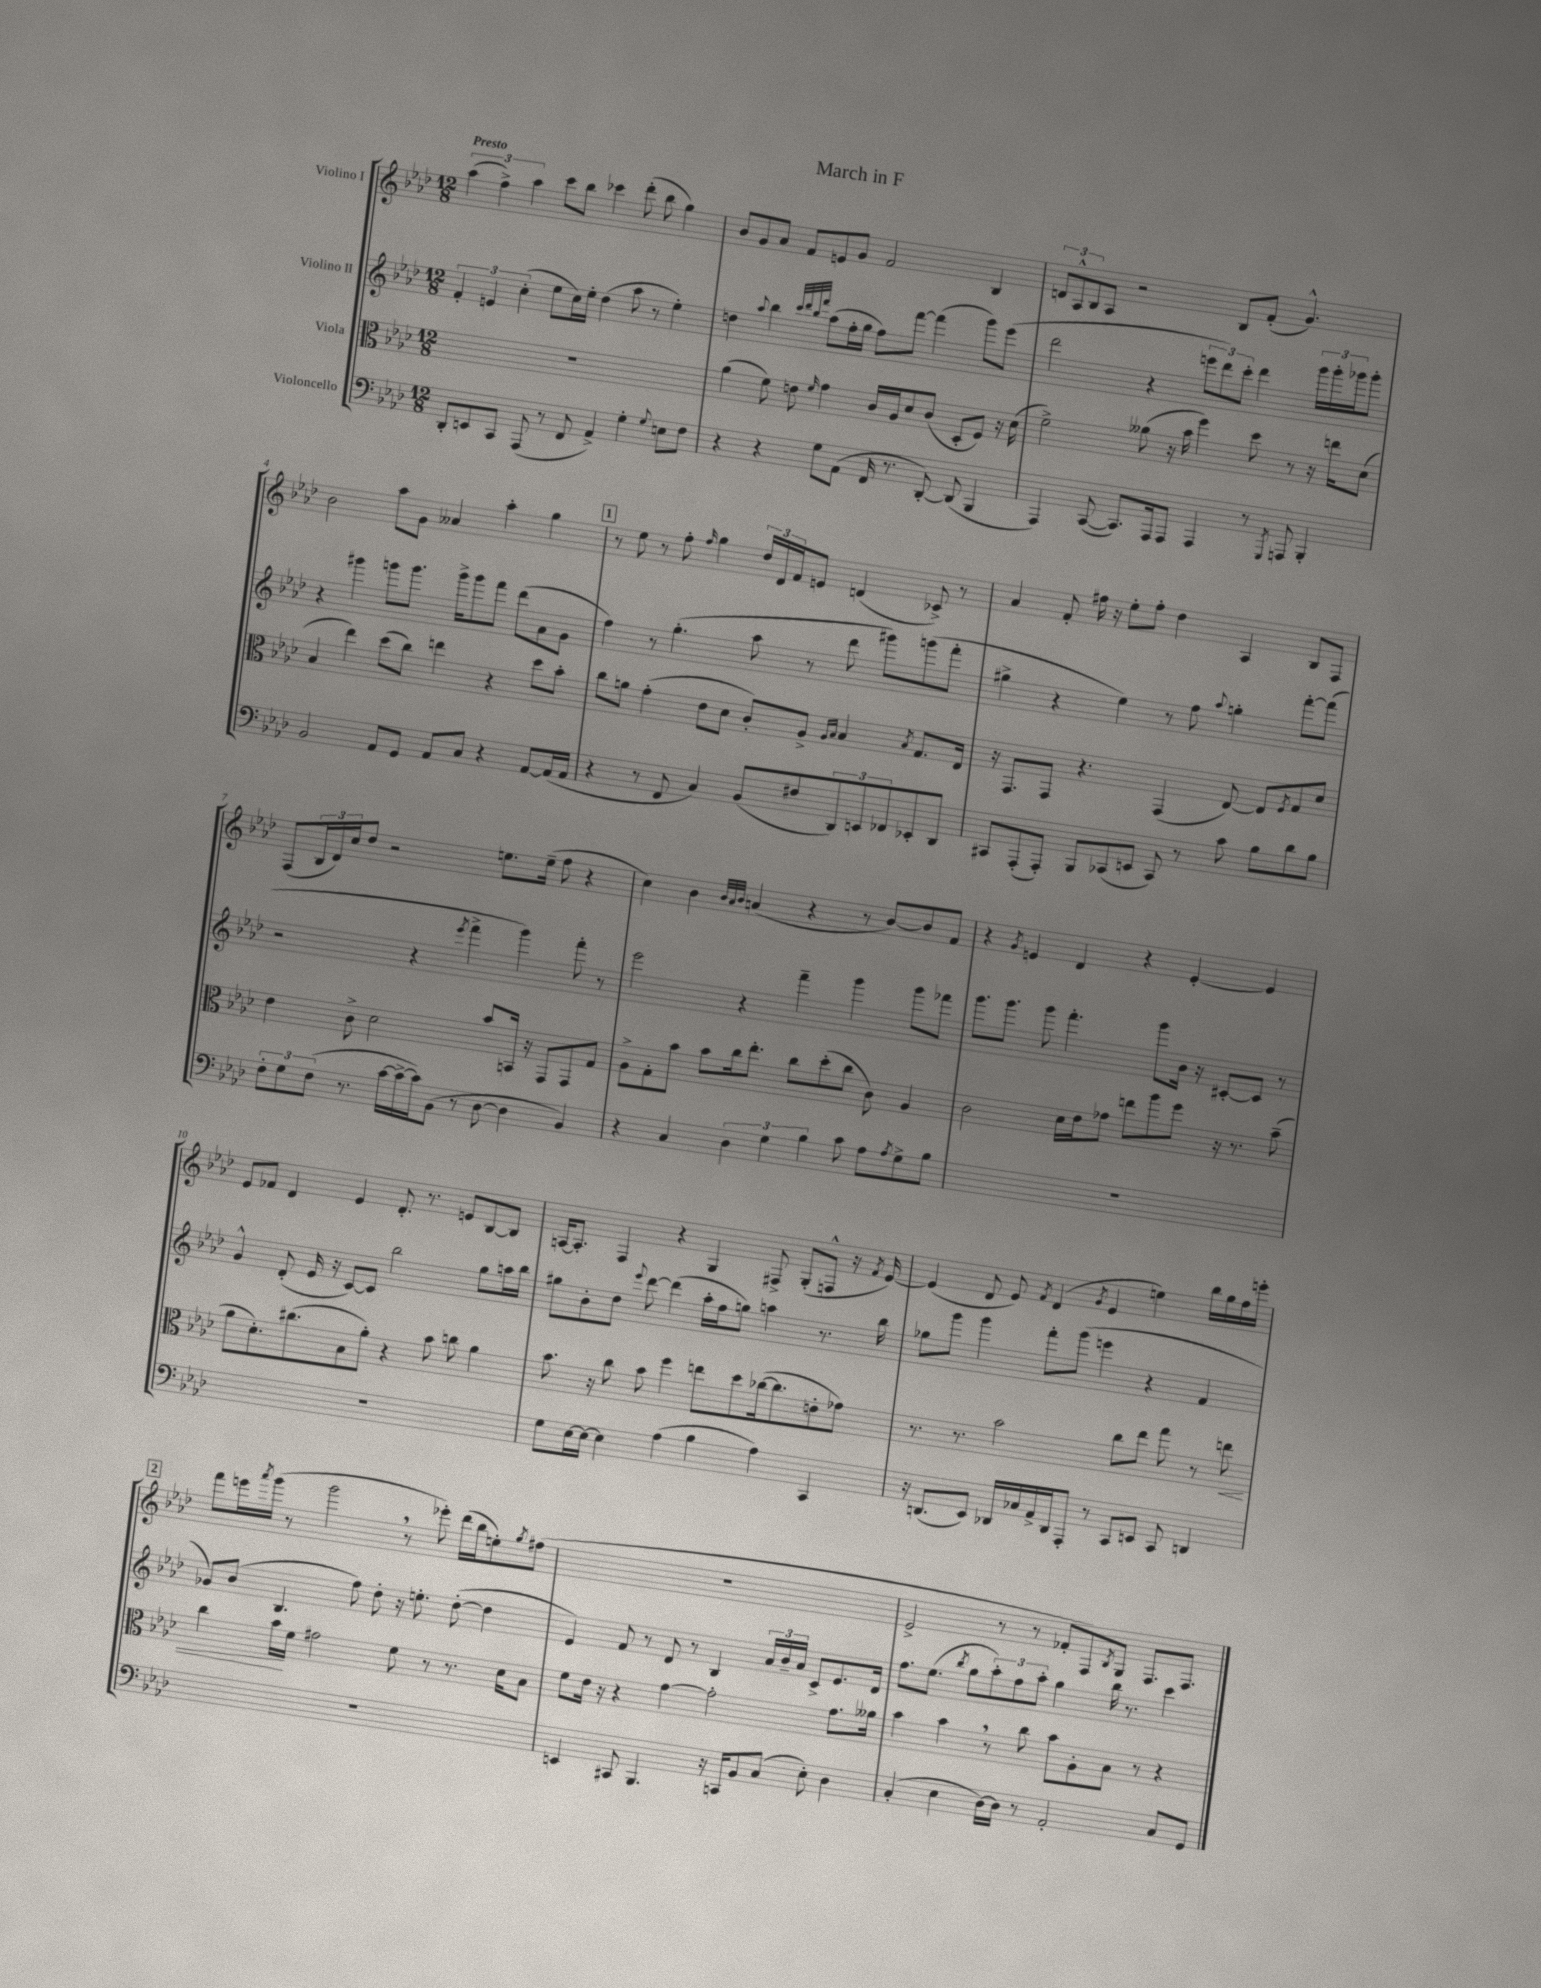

**kern	**kern	**kern	**kern
*staff4	*staff3	*staff2	*staff1
*clefF4	*clefC3	*clefG2	*clefG2
*k[b-e-a-d-]	*k[b-e-a-d-]	*k[b-e-a-d-]	*k[b-e-a-d-]
*M12/8	*M12/8	*M12/8	*M12/8
8DD-'	1.r	6f'	(6aa-
8EE	.	.	.
.	.	6e	6ff^)
8CC	.	.	.
.	.	(6cc'	6aa-
(8AAA-	.	.	.
8r	.	8ee-	8ccc
8FF	.	16cc)	8bb-
.	.	16ee-'	.
4AA-^)	.	(4dd-	4ccc-
4G'	.	8aa-	(8ddd-'
.	.	8r	8bb-
8qqG	.	.	.
8E	.	4ee-')	4gg)
8F	.	.	.
=	=	=	=
4r	(4a-	4dd	8b-
.	.	.	8g
.	.	8qqaa-	.
4r	8f)	4bb-	8a-
.	8e	.	8f
.	.	32qqccc	.
.	.	32qqddd-	.
.	.	32qqbb-	.
.	16qqf	32qqfff	.
8G	4g	(8aa-	8e
(8AA-	.	16ff'	8g
.	.	16gg	.
16FF	16c	8ff)	2f
8.r	16A-	.	.
.	8d-	[8fff	.
[8DD-')	(8c	(4fff]	.
(8DD-]	8D-'	.	.
4BBB-	8F)	8ggg)	4B-
.	16r	(8eee-	.
.	(16d-	.	.
=	=	=	=
4AAA-)	2f^)	2ddd-	12d
.	.	.	12A-^^
.	.	.	12B-
([8CC	.	.	8A-
8.CC])	.	.	2r
.	(8a--	4r	.
16AAA-	.	.	.
8AAA-	16r	.	.
.	16b-	.	.
4AAA-	4ff)	12eee	.
.	.	12ddd-)	.
.	.	.	8B-
.	.	12ccc'	.
8r	8dd-	4ddd-	(8f'
8qGGG	.	.	.
8AAA	8r	.	4.g^^)
4BBB-'	16r	24ggg	.
.	.	24ggg'	.
.	16ee	.	.
.	.	24ggg-	.
.	(8d-	8ggg-'	.
=	=	=	=
2BB-	4B-	4r	2b-
.	4ee-)	4ggg#	.
8AA-	(8dd-	8ggg	8aa-
8GG	8cc)	8.ggg	8g
8AA-	4ee	.	4a--
.	.	16ggg^	.
8C	.	8ggg	.
4r	4r	8fff	4aa-'
.	.	(8ddd-	.
[8AA-	8dd-	8a-	4gg
(16AA-]	8b-'	8g	.
16AA-	.	.	.
=	=	=	=
4r	8cc	4ff)	8r
.	8a	.	8ee-
8r	(4g'	8r	8r
8FF	.	(4.gg'	8ff'
.	.	.	16qqff
4C)	8e-	.	4gg
.	8d-	.	.
(8BB-	8c')	8aa-	24dd-
.	.	.	24d-
.	.	.	24f
8F#	8A-^	8r	8e
.	16qqA-	.	.
.	16qqB-	.	.
12DD-)	4B-	8ddd-	(4d
12EE	.	.	.
.	.	8ggg#)	.
12FF-	.	.	.
.	8qB-	.	.
8EE-'	8.G	(8ggg	8c-^)
8DD-	.	8fff'	8r
.	16E-	.	.
=	=	=	=
8CC#	16r	4gg#^	4a-
.	8.GG	.	.
(8AAA-'	.	.	.
8AAA-')	8GG	4r	8f'
8BBB-	4.r	.	16ff#
.	.	.	16r
(8CC-	.	4ee-)	8ee-'
8EE	.	.	8ff#'
8CC-)	(4GG	8r	4dd-
8r	.	8ff	.
.	.	8qqaa-	.
8c	[8E-)	4gg'	4A-
8B-	8E-]	.	.
.	8qF	.	.
8d-	8G	[8fff'	8B-
8B-	8d-	(8fff]	8F
=	=	=	=
12F'	4e-	2r	(8F
12G	.	.	.
.	.	.	24B-
(12F	.	.	24d-)
.	.	.	24cc
8.r	8c^	.	8dd-
.	2d-	.	2r
[16c	.	.	.
16c^_	.	4r	.
16c])	.	.	.
(8BB-	.	.	.
.	.	8qeee-	.
8r	.	4fff^	.
[8D-	8b-	.	8.ee
4D-]	16BB	4ggg)	.
.	16r	.	(16ee~
.	8GG	.	8ff
4BB-)	8GG	8fff'	4r
.	8G	8r	.
=	=	=	=
4r	8A-^	2eee-	4cc)
.	8G'	.	.
4C	8b-	.	4b-
.	8b-	.	.
.	.	.	32qqb-
.	.	.	32qqa-
.	.	.	32qqb-
6D-	16cc	4r	(4a
.	8.ee-'	.	.
6G	.	.	.
.	8cc	4fff~	4r
6B-	.	.	.
.	(8dd-'	.	.
8c	8cc	4ggg	8r
8A-	8c)	.	[8b-)
8qA-	.	.	.
8G^	4A-	8ggg	8b-]
8B-	.	8fff-	8f
=	=	=	=
1.r	2c	8.ggg	4r
.	.	8.ggg	.
.	.	.	8qg
.	.	.	4e
.	.	8ggg	.
.	16d-	4.fff'	4d-
.	16e-	.	.
.	8g-	.	.
.	8ee	.	4r
.	8aa-	8ggg	.
.	8ff	16b-	[4e'
.	.	16r	.
.	16r	[8c#'	.
.	8.r	.	.
.	.	8c#]	4e]
.	(8b-~	8r	.
=	=	=	=
1.r	8a-	4g^^	8e-
.	8.d-')	.	8f-
.	.	(8d-'	4d-
.	(8.cc#	.	.
.	.	16e-	.
.	.	16r	.
.	8B-	[8c)	4e-
.	8a-')	8c]	.
.	4r	2bb-	8.d-'
.	.	.	8.r
.	8b-	.	.
.	8cc	.	8e
.	4a-	8gg	[8B-
.	.	16aa	8B-]
.	.	16bb-	.
=	=	=	=
8G	8.b-	8gg#	[16A
.	.	.	8.A']
[16E-	.	8b-'	.
16E-_	16r	.	.
4E-]	8cc	8dd-	4F
.	.	8qqeee-	.
.	8b-	[8ddd-	.
(4A-	4ff	(4ddd-]	4r
4B-	8ee	16aa-'	4G
.	.	16ff	.
.	8dd-	8gg)	.
4A-)	([16cc-	4aa	8F#^
.	8.cc-]	.	.
.	.	.	(8G'
4CC	8e'	8.r	8F^^
.	8g-)	.	16r
.	.	.	8qf
.	.	16bb-	[16e-)
=	=	=	=
16r	8.r	8gg-	(4e-]
(8.DD	.	.	.
.	.	8ggg	.
.	8.r	.	.
8EE-)	.	4ggg	8d-
16DD-	2b-	.	8e-)
16C-	.	.	.
.	.	.	8qf
16AA-^	.	8fff'	(4d-
16DD-	.	.	.
8AAA-'	.	(8ggg	.
.	.	.	8qg
8r	.	4eee	4e-
8CC	8cc	.	.
8EE	8ee-	4r	4ee)
8CC	8gg	.	.
4DD	8r	4f	16bb-
.	.	.	16gg
.	8ee	.	16ff
.	.	.	16eee'
=	=	=	=
1.r	4cc	8g-)	8fff
.	.	(8b-	16eee
.	.	.	8qaaa-
.	.	.	(16ggg
.	16b-	4.B-	8r
.	16f	.	.
.	2g#	.	2ggg
.	.	8ff)	.
.	.	8dd-'	.
.	8f	16r	8r
.	.	8.ee'	.
.	8r	.	8eee-')
.	8.r	([8dd-'	(16ddd-
.	.	.	16bb-
.	.	4dd-]	8ee')
.	16d-	.	.
.	.	.	8qgg
.	8B-	.	(8ff#
=	=	=	=
4EE	8f	4e-)	1.r
.	16e-	.	.
.	16r	.	.
8CC#	4r	8f	.
4.BBB-	.	8r	.
.	[4g	8d-	.
.	.	8r	.
16r	2g']	4B-	.
16CC	.	.	.
8BB-	.	.	.
(8C	.	24a-	.
.	.	24b-~	.
.	.	24a-	.
8E-')	.	8c^	.
4D-	8.g	8.e-	.
.	16a--	16d-	.
=	=	=	=
(4C'	4b-	8.ff	2e-^
.	.	(8.ee-	.
4E-	4b-	.	.
.	.	8qbb-	.
.	.	8gg	.
[16D-)	8r	12aa-')	8r
16D-]	.	.	.
.	.	12ff	.
8r	8cc	.	8r
.	.	12aa-'	.
2AA-'	8b-	4gg	8f-'
.	8A-'	.	8F)
.	.	.	8qB-
.	8B-	16bb-	8G
.	.	8.r	.
.	8r	.	8.F
8C	4r	4ccc	.
.	.	.	8.F
8GG	.	.	.
==	==	==	==
*-	*-	*-	*-
